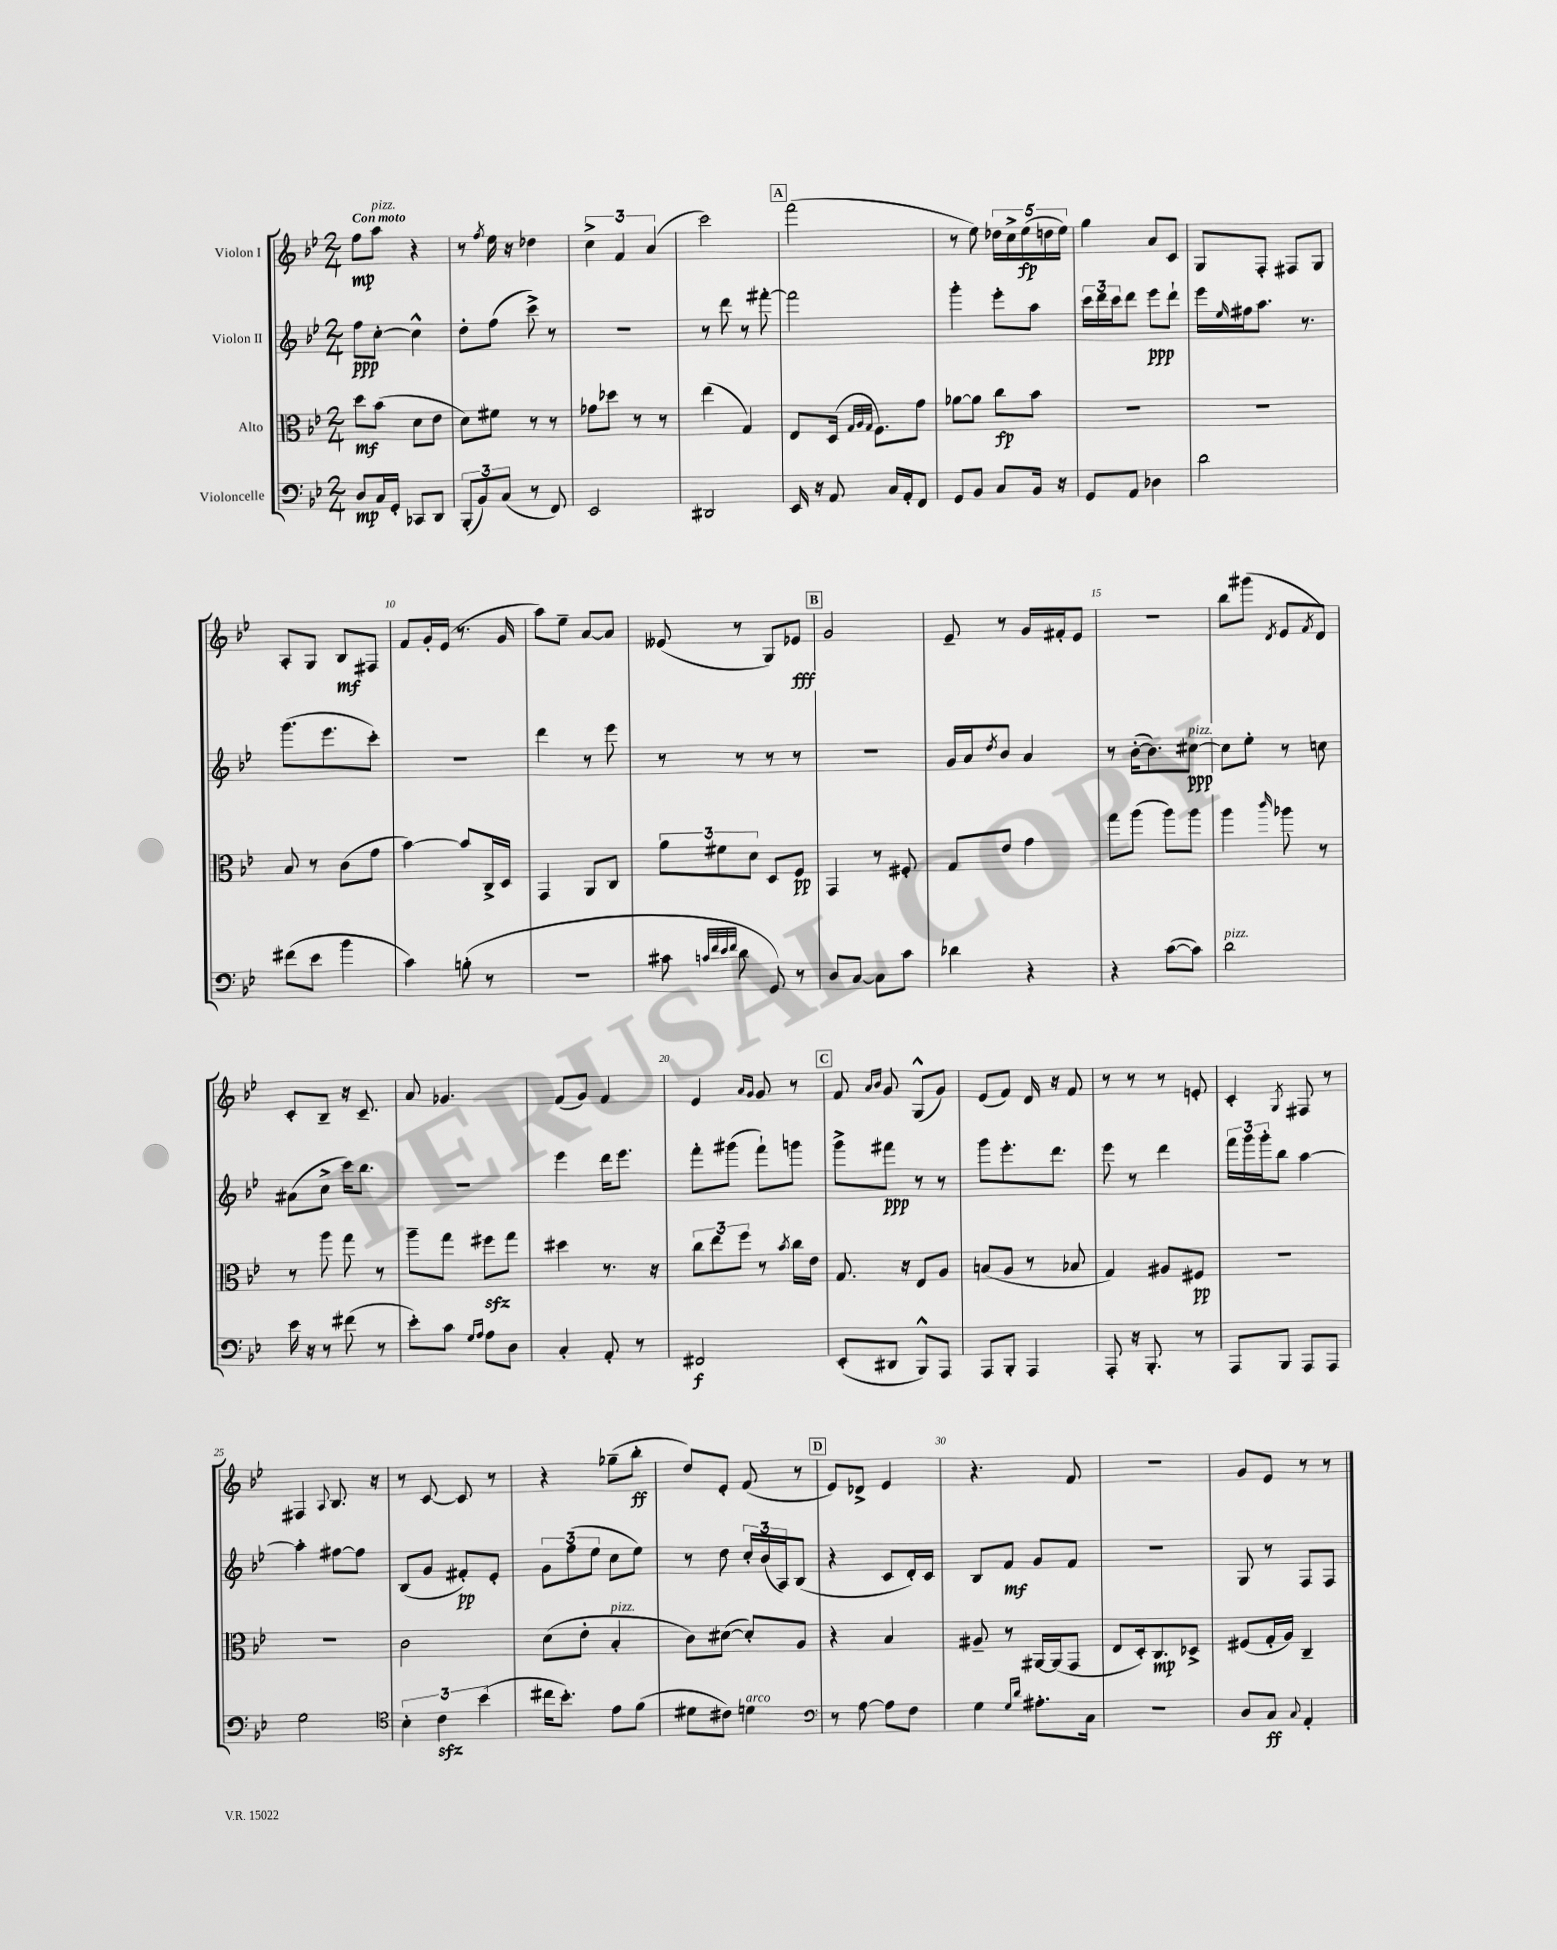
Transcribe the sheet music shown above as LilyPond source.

<<
\new StaffGroup <<
\new Staff = "s0" \with { instrumentName = "Violon I" } {
    \clef treble \key bes \major \numericTimeSignature \time 2/4 \tempo "Con moto"
    f''8\mp a''8^\markup { \italic "pizz." } r4 |
    r8 \acciaccatura { f''8 } ees''16 r16 des''4 |
    \tuplet 3/2 { c''4-> f'4 a'4( } |
    c'''2) |
    \mark \markup { \box "A" } f'''2( |
    r8 ees''8) \tuplet 5/4 { des''16 c''16-> ees''16\fp( d''16 ees''16) } |
    g''4 a'8 c'8 |
    g8 f8-. fis8 g8 |
    a8-. g8 bes8\mf fis8 |
    f'8 g'16-. ees'16( r8. g'16 |
    a''8) ees''8-- a'8~ a'8 |
    eeses'8( r8 g8) ees'8\fff |
    \mark \markup { \box "B" } g'2 |
    ees'8-- r8 g'16 fis'16-. ees'8 |
    r2 |
    bes''8 gis'''8( \acciaccatura { d'8 } ees'8 \acciaccatura { f'8 } d'8) |
    c'8-. bes8-- r16 c'8.-- |
    a'8 ges'4. |
    f'8( g'8) f'4 |
    ees'4 \grace { a'16 g'16 } g'8 r8 |
    \mark \markup { \box "C" } f'8 \grace { a'16 bes'16 } g'8 g8-^( g'8) |
    ees'8( f'8) d'16 r16 f'8 |
    r8 r8 r8 e'8-. |
    c'4-. \acciaccatura { g8 } fis8 r8 |
    fis4 \appoggiatura { a8 } bes8. r16 |
    r8 c'8~ c'8 r8 |
    r4 ges''8--( bes''8-.\ff |
    d''8) ees'8-. f'8( r8 |
    \mark \markup { \box "D" } ees'8) des'8-> ees'4 |
    r4. f'8 |
    r2 |
    g'8 ees'8 r8 r8 \bar "|." |
}
\new Staff = "s1" \with { instrumentName = "Violon II" } {
    \clef treble \key bes \major \numericTimeSignature \time 2/4
    f''8\ppp c''8~-. c''4-^ |
    d''8-. f''8( c'''8->) r8 |
    r2 |
    r8 d'''8 r8 fis'''8~-. |
    \mark \markup { \box "A" } fis'''2 |
    g'''4-. ees'''8-. a''8 |
    \tuplet 3/2 { c'''16 d'''16 c'''16 } d'''8 ees'''8\ppp d'''8-! |
    ees'''16 \grace { ees''16 } fis''16 a''8. r8. |
    g'''8.( ees'''8. c'''8-.) |
    r2 |
    d'''4 r8 ees'''8 |
    r8 r8 r8 r8 |
    \mark \markup { \box "B" } R2 |
    g'16 a'16 \acciaccatura { d''8 } bes'8 a'4 |
    r8 bes'16~-.( bes'8.) cis''8~\ppp^\markup { \italic "pizz." } |
    cis''8 ees''8-. r8 c''8 |
    ais'8( c''8-> c'''16) bes''8. |
    R2 |
    ees'''4 d'''16 ees'''8. |
    f'''8-. gis'''8( f'''8-!) g'''8 |
    \mark \markup { \box "C" } g'''8-> fis'''8\ppp r8 r8 |
    g'''8 ees'''8.-. d'''8. |
    ees'''8 r8 d'''4 |
    \tuplet 3/2 { f'''16 g'''16 g'''16-. } bes''8 a''4~ |
    a''4-. fis''8~ fis''8 |
    bes8( g'8 fis'8-.\pp) ees'8-. |
    \tuplet 3/2 { g'8 f''8( ees''8 } c''8 ees''8) |
    r8 d''8 \tuplet 3/2 { c''16-. bes'16( a16) } bes8( |
    \mark \markup { \box "D" } r4 c'8 d'16-.) c'16 |
    bes8 f'8\mf g'8 f'8 |
    R2 |
    g8 r8 f8 f8 \bar "|." |
}
\new Staff = "s2" \with { instrumentName = "Alto" } {
    \clef alto \key bes \major \numericTimeSignature \time 2/4
    d''8\mf bes'8( d'8 ees'8 |
    d'8) fis'8 r8 r8 |
    ges'8 des''8 r8 r8 |
    ees''4( g4) |
    \mark \markup { \box "A" } ees8 d16( \grace { g32 a32 g32 } f8.) g'8 |
    aes'8~ aes'8 c''8\fp bes'8 |
    R2 |
    R2 |
    bes8 r8 c'8( g'8 |
    bes'4~) bes'8 c16-> d16 |
    g,4 a,8 c8 |
    \tuplet 3/2 { a'8 fis'8 d'8 } d8 f8\pp |
    \mark \markup { \box "B" } g,4 r8 fis8-. |
    g8 ees'8 g'4 |
    g''8 a''8( a''8) a''8 |
    a''4 \grace { c'''16 } aes''8 r8 |
    r8 a''8 g''8 r8 |
    a''8-- g''8 fis''8\sfz g''8 |
    dis''4 r8. r16 |
    \tuplet 3/2 { c''8 ees''8 f''8 } r8 \acciaccatura { bes'8 } c''16 ees'16 |
    \mark \markup { \box "C" } g8. r16 ees8 a8 |
    b8( a8 r8 bes8 |
    g4) ais8 fis8\pp |
    R2 |
    R2 |
    c'2 |
    d'8( ees'8-. bes4-.^\markup { \italic "pizz." } |
    c'8) dis'8~( dis'8-.) a8 |
    \mark \markup { \box "D" } r4 bes4 |
    ais8-- r8 ais,16~ ais,16( g,8 |
    ees8 d16-.) c8.\mp des8-> |
    fis8( g16-. a16) c4-- \bar "|." |
}
\new Staff = "s3" \with { instrumentName = "Violoncelle" } {
    \clef bass \key bes \major \numericTimeSignature \time 2/4
    d8\mp c16 g,16-. ces,8 d,8 |
    \tuplet 3/2 { bes,,8-.( bes,8) c8( } r8 f,8) |
    ees,2 |
    dis,2 |
    \mark \markup { \box "A" } ees,16 r16 a,8 c16 a,16-. f,8 |
    g,8 bes,8 c8 bes,16 r16 |
    g,8 a,8 des4 |
    d'2 |
    fis'8( ees'8 bes'4 |
    c'4) b8-.( r8 |
    r2 |
    cis'8 \grace { c'32 f'32 ees'32 f'32 } d'8 g,8) r8 |
    \mark \markup { \box "B" } d8 c8~ c8 c'8 |
    des'4 r4 |
    r4 c'8~( c'8) |
    d'2^\markup { \italic "pizz." } |
    ees'16 r16 r8 fis'8( r8 |
    ees'8-.) c'8 \grace { g16 a16 } a8 d8 |
    c4-. a,8-. r8 |
    fis,2\f |
    \mark \markup { \box "C" } ees,8-.( dis,8 bes,,8-^) a,,8 |
    a,,8 bes,,8-. a,,4 |
    a,,8-. r16 bes,,8.-. r8 |
    a,,8 bes,,8 a,,8 a,,8 |
    g2 |
    \clef tenor \tuplet 3/2 { bes4-. c'4\sfz bes'4( } |
    cis''16 bes'8.-.) ees'8 f'8( |
    dis'8 cis'8) d'4^\markup { \italic "arco" } |
    \mark \markup { \box "D" } \clef bass r8 a8~ a8 f8 |
    g4 \grace { g16 d'16 } ais8.-. c16 |
    r2 |
    d8 c8\ff \appoggiatura { c8 } a,4-. \bar "|." |
}
>>
>>
\layout { \context { \Score \override BarNumber.break-visibility = ##(#f #t #t) barNumberVisibility = #(every-nth-bar-number-visible 5) } }
